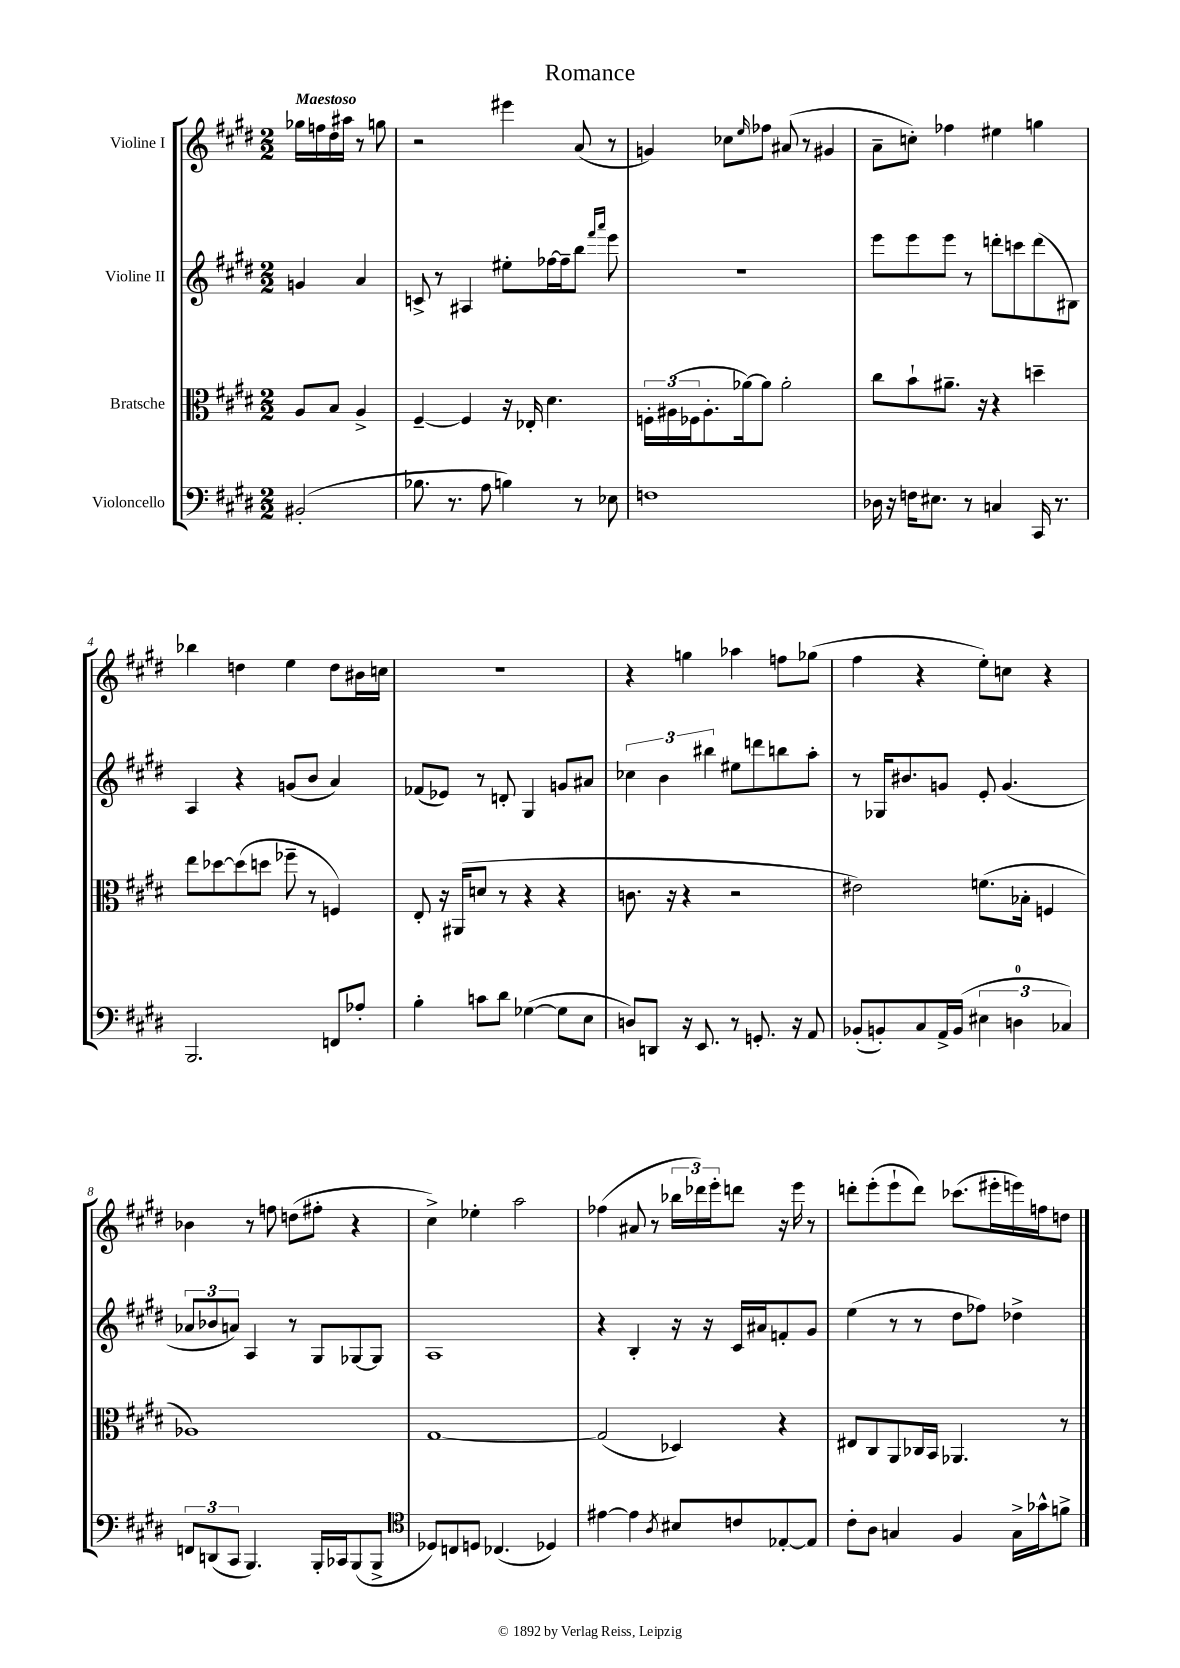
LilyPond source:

\header { title = "Romance" }
<<
\new StaffGroup <<
\new Staff = "s0" \with { instrumentName = "Violine I" } {
    \clef treble \key e \major \numericTimeSignature \time 2/2 \partial 2 \tempo "Maestoso"
    ges''16 f''16 dis''16 ais''16 r8 g''8 |
    r2 eis'''4 a'8( r8 |
    g'4) ces''8 \grace { e''16 } fes''8 ais'8( r8 gis'4 |
    a'8-- c''8-.) fes''4 eis''4 g''4 |
    bes''4 d''4 e''4 d''8 bis'16 c''16 |
    r1 |
    r4 g''4 aes''4 f''8 ges''8( |
    fis''4 r4 e''8-.) c''8 r4 |
    bes'4 r8 f''8 d''8( fis''8-. r4 |
    cis''4->) ees''4-. a''2 |
    fes''4( ais'8 r8 \tuplet 3/2 { bes''16 des'''16) e'''16-. } d'''8 r16 e'''16 r8 |
    d'''8-. e'''8-.( e'''8-! d'''8) ces'''8.( eis'''16-. e'''16) f''16 d''8 \bar "|." |
}
\new Staff = "s1" \with { instrumentName = "Violine II" } {
    \clef treble \key e \major \numericTimeSignature \time 2/2 \partial 2
    g'4 a'4 |
    c'8-> r8 ais4 eis''8-. fes''16~ fes''16-- b''8 \grace { fis'''16 a'''16 } e'''8 |
    R1 |
    e'''8 e'''8 e'''8 r8 d'''8-. c'''8 d'''8( bis8) |
    a4 r4 g'8( b'8 a'4) |
    fes'8( ees'8) r8 d'8-. gis4 g'8 ais'8 |
    \tuplet 3/2 { ces''4 b'4 bis''4 } eis''8 d'''8 b''8 a''8-. |
    r8 ges16 bis'8. g'8 e'8-. g'4.( |
    \tuplet 3/2 { aes'8 bes'8 a'8) } a4 r8 gis8 ges8~ ges8 |
    a1 |
    r4 b4-. r16 r16 cis'16 ais'16 f'8-. gis'8 |
    e''4( r8 r8 dis''8 fes''8) des''4-> \bar "|." |
}
\new Staff = "s2" \with { instrumentName = "Bratsche" } {
    \clef alto \key e \major \numericTimeSignature \time 2/2 \partial 2
    a8 b8 a4-> |
    fis4~-- fis4 r16 ees16-. dis'4. |
    \tuplet 3/2 { f16-. ais16( fes16 } ais8.-. aes'16~) aes'8 aes'2-. |
    cis''8 b'8-! ais'8.-- r16 r4 d''4-- |
    e''8 des''8~ des''8( d''8 fes''8-- r8 f4) |
    e8-. r16 ais,16( d'8 r8 r4 r4 |
    c'8. r16 r4 r2 |
    eis'2) f'8.( bes16-. f4 |
    aes1) |
    gis1~ |
    gis2( des4) r4 |
    eis8 cis8 a,8 ces16 b,16 aes,4. r8 \bar "|." |
}
\new Staff = "s3" \with { instrumentName = "Violoncello" } {
    \clef bass \key e \major \numericTimeSignature \time 2/2 \partial 2
    bis,2-.( |
    bes8. r8. a8 b4) r8 ees8 |
    f1 |
    des16 r16 f16 eis8. r8 c4 cis,16 r8. |
    b,,2. f,8 aes8-. |
    b4-. c'8 dis'8 ges4~( ges8 e8 |
    d8) d,8 r16 e,8. r8 g,8.-. r16 a,8 |
    bes,8-.( b,8-.) cis8 a,16-> b,16( \tuplet 3/2 { eis4 d4-0 ces4) } |
    \tuplet 3/2 { f,8 d,8( cis,8 } b,,4.) b,,16-. ces,16 b,,8( b,,8-> |
    \clef tenor des8) c8 d8 ces4.( des4) |
    eis'4~ eis'4 \acciaccatura { a8 } bis8 c'8 ees8~-. ees8 |
    cis'8-. a8 g4 fis4 g16-> ges'16-^ f'8-> \bar "|." |
}
>>
>>
